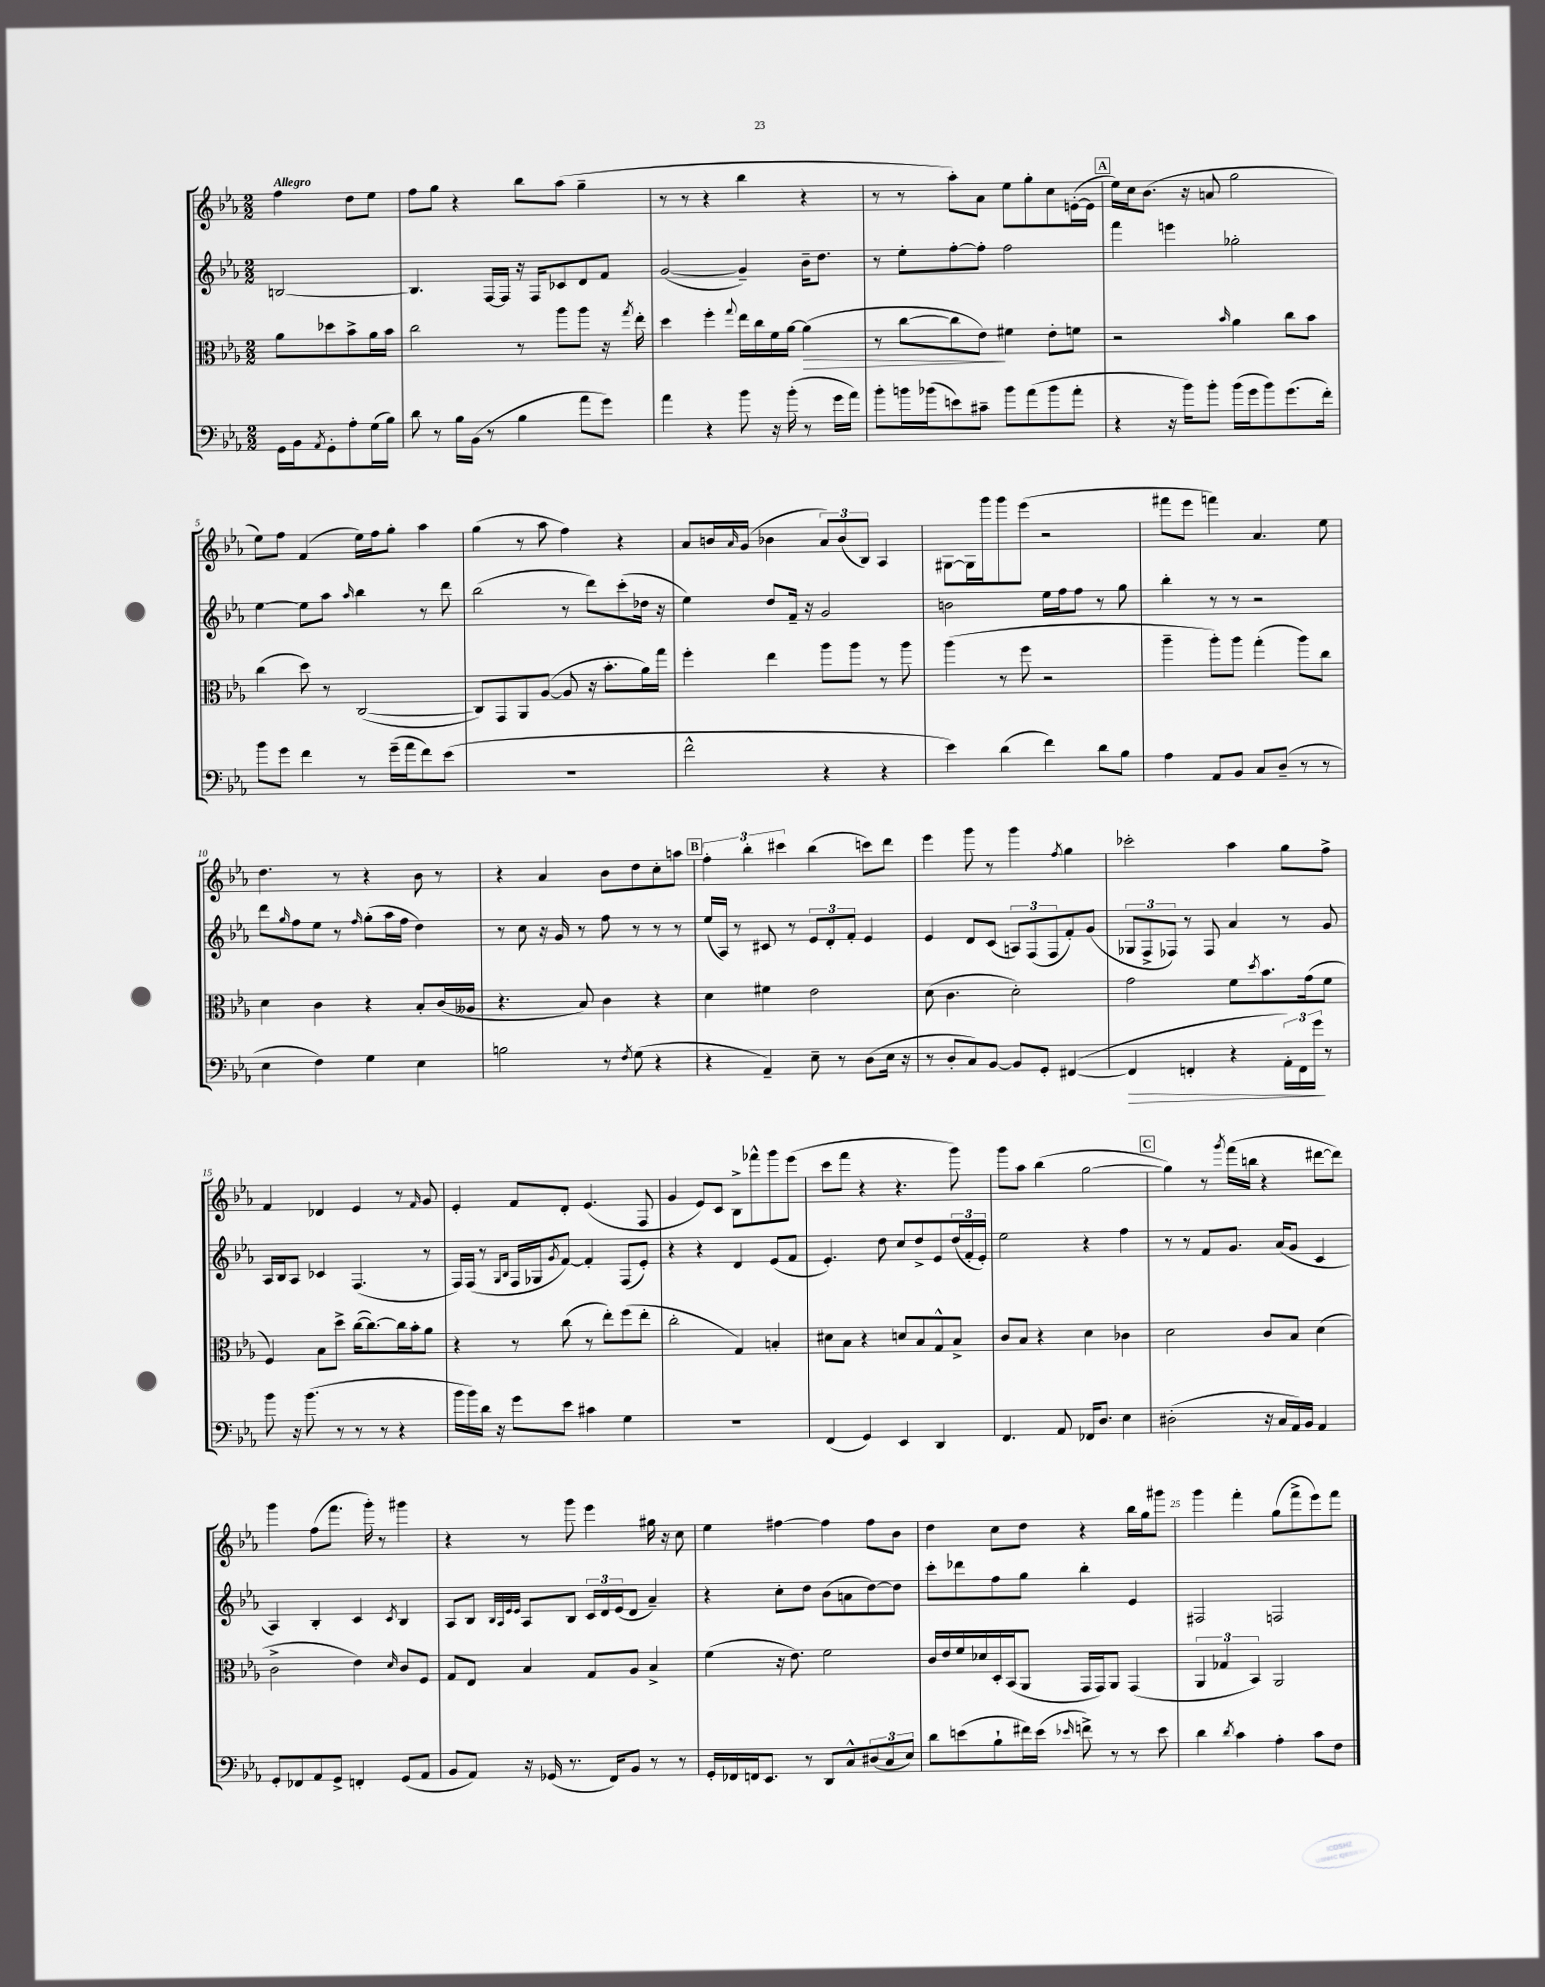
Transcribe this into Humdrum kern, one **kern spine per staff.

**kern	**kern	**kern	**kern
*staff4	*staff3	*staff2	*staff1
*clefF4	*clefC3	*clefG2	*clefG2
*k[b-e-a-]	*k[b-e-a-]	*k[b-e-a-]	*k[b-e-a-]
*M2/2	*M2/2	*M2/2	*M2/2
16GG\LL	8a-\L	[2B/	4ff\
16BB-\J	.	.	.
8qAA-/	.	.	.
8GG'\	8dd-\	.	.
8A-'\	8b-^\	.	8dd\L
(16G\L	16a-\L	.	8ee-\J
16B-\JJ)	16b-\JJ	.	.
=	=	=	=
8d\	2cc\	4.B/]	8ff\L
8r	.	.	8gg\J
16B-\LL	.	.	4r
(16BB-\JJ	.	.	.
8r	.	[16F/LL	.
.	.	16F/]JJ	.
4B-\	8r	16r	8bb-\L
.	.	16F/LK	.
.	8aa-\L	8c-/	(8aa-\J
8a-\L	8aa-\J	8d/	4gg~\
8g\J)	16r	8f/J	.
.	8qgg/	.	.
.	16ee-'\	.	.
=	=	=	=
4a-\	4dd\	([2g/	8r
.	.	.	8r
4r	4ff'\	.	4r
.	8qqgg/	.	.
8b-\	16ee-\LL	4g~/])	4bb-\
.	16cc\	.	.
16r	16f\	.	.
(16b-'\	[16a-\JJ	.	.
8r	(4a-\]	16b-~\LK	4r
.	.	8.dd\J	.
16g\LL	.	.	.
16a-\JJ)	.	.	.
=	=	=	=
8b-'\L	8r	8r	8r
16b\L	[8cc\L	8ee-'\L	8r
(16b-\J	.	.	.
8e\)	8cc\]	[8ff'\	8aa-'\L)
8c#~\J	8e-\J)	8ff'\]J	8a-\J
8b-\L	4f#\	2ff\	8ee-\L
(8a-\	.	.	8gg'\
8b-\	8e-'\L	.	8cc\
8a-'\J	8f\J	.	([16e'\L
.	.	.	16e\]JJ
=	=	=	=
4r	2r	4fff\	16ee-\LL)
.	.	.	16cc\J
.	.	.	(8.b-\J
16r	.	4eee\	.
16b-\LK)	.	.	16r
8b-'\J	.	.	8a/
.	16qqb-/	.	.
(16b-\LL	4a-\	2gg-'\	2gg\
16g\J	.	.	.
8b-\)	.	.	.
(8.g\	8cc\L	.	.
.	8b-\J	.	.
16f'\Jk)	.	.	.
=	=	=	=
8b-\L	(4cc\	[4ee-\	8ee-\L)
8g\J	.	.	8ff\J
4f\	8dd\)	8ee-\]L	(4f/
.	8r	8aa-\J	.
.	.	16qqaa-/	.
8r	([2C/	4bb-\	16ee-\LL)
.	.	.	16ff\J
(16g~\LL	.	.	8gg'\J
16a-\J	.	.	.
8f\)	.	8r	4aa-\
(8e-\J	.	8ddd\	.
=	=	=	=
1r	8C/]L)	(2bb-\	(4gg\
.	8GG/	.	.
.	8AA-/	.	8r
.	([8A-/J	.	8aa-\
.	8A-/]	8r	4ff\)
.	16r	8ddd\L)	.
.	8.b-'\L	.	.
.	.	(8ccc'\	4r
.	16a-\L)	16dd-\Jk	.
.	16gg\JJ	16r	.
=	=	=	=
2f^^\	4ff'\	4ee-\)	8a-/L
.	.	.	16b/L
.	.	.	16qqa-/
.	.	.	(16g/JJ
.	4ee-\	8dd/L	4b-\
.	.	16f~/Jk	.
.	.	16r	.
4r	8aa-\L	2g/	12a-/L)
.	.	.	(12b-/
.	8aa-\J	.	.
.	.	.	12B-/J)
4r	8r	.	4A-/
.	8aa-\	.	.
=	=	=	=
4e-\)	(4aa-\	2b\	[8G#\L
.	.	.	16G#\]L
.	.	.	16ggg\J
(4d\	8r	.	8ggg\
.	8ff\	.	(8eee-\J
4f\)	2r	16ee-\LL	2r
.	.	16ff\J	.
.	.	8ff\J	.
8d\L	.	8r	.
8B-\J	.	8gg\	.
=	=	=	=
4A-\	4aa-~\	4bb-'\	8fff#\L
.	.	.	8eee-\J
8AA-/L	8aa-'\L)	8r	4fff\)
8BB-/J	8aa-\J	8r	.
8C/L	(4gg'\	2r	4.a-/
(8D~/J	.	.	.
8r	8aa-\L)	.	.
8r	8cc\J	.	8ee-\
=	=	=	=
4E-\	4d\	8ddd\L	4.dd\
.	.	16qqgg/	.
.	.	8ff\	.
4F\)	4c\	8ee-\J	.
.	.	8r	8r
.	.	16qqff/	.
4G\	4r	(8gg'\L	4r
.	.	16aa-\L	.
.	.	16ff\JJ	.
4E-\	8B-'/L	4dd\)	8b-\
.	(16c/L	.	8r
.	16A--/JJ	.	.
=	=	=	=
2B\	4.r	8r	4r
.	.	8cc\	.
.	.	16r	4a-/
.	.	16g/	.
.	8B-/)	8r	.
8r	4c\	8ff\	8b-\L
8qF/	.	.	.
(8G\	.	8r	8dd\
4r	4r	8r	8cc'\
.	.	8r	8aa\J
=	=	=	=
4r	4d\	(16ee-/LL	6ff'\
.	.	16A-/JJ)	.
.	.	8r	.
.	.	.	6bb-'\
4AA-~/)	4f#\	8c#/	.
.	.	.	6ccc#\
.	.	8r	.
8E-~\	2e-\	12e-/L	(4bb-\
.	.	12d'/	.
8r	.	.	.
.	.	12f'/J	.
(8D\L	.	4e-/	8ccc\L)
16E-\Jk	.	.	8ddd\J
16r	.	.	.
=	=	=	=
8r	(8d\	4e-/	4eee-\
8D'/L	4.c\	.	.
8C/)	.	8d/L	8ggg\
[8BB-/J	.	(8c/J	8r
8BB-/]L	2d'\)	12A/L)	4ggg\
.	.	(12F/	.
8GG'/J	.	.	.
.	.	12F/	.
.	.	.	8qff/
([4FF#/	.	8f'/)	4gg\
.	.	(8g/J	.
=	=	=	=
4FF#/]	2g\	12G-/L	2ccc-'\
.	.	12F^/	.
.	.	12F-/J)	.
4FF'/	.	8r	.
.	.	8F-/	.
4r	8f\L	4a-/	4aa-\
.	8qdd/	.	.
.	8.b-\	.	.
24AA-'\LL)	.	8r	8gg\L
24FF\	.	.	.
.	(16g\k	.	.
24g\JJ	.	.	.
8r	8f\J	8g/	8ff^\J
=	=	=	=
8b-\	4F/)	16A-/LL	4f/
.	.	16B-/J	.
16r	.	8A-/J	.
(8.b-\	.	.	.
.	8B-\L	4c-/	4d-/
8r	8dd^\J	.	.
8r	([16cc\LK	(4.F/	4e-/
.	8.cc\_)	.	.
8r	.	.	.
4r	16cc\]L	.	8r
.	16b-'\J	.	.
.	.	.	16qqf/
.	8a-\J	8r	8g/
=	=	=	=
16b-\LL	4r	16F/LL)	4e-'/
16b-\)	.	(16F/JJ	.
16d\JJ	.	8r	.
16r	.	.	.
.	.	16qqG/LL	.
.	.	16qqB-/JJ	.
8g\L	8r	16F/LL	8f/L
.	.	16G-/J	.
.	.	8qg/	.
8e-\J	(8cc\	[8f/J)	8d'/J
4c#\	8r	4f'/]	(4.e-/
.	8ee-'\L)	.	.
4G\	(8ff\	(8F/L	.
.	8ee-'\J	8e-'/J)	8F/
=	=	=	=
1r	2cc'\	4r	4g/
.	.	4r	8e-/L)
.	.	.	8c/J
.	4G/)	4d/	8B-^\L
.	.	.	8fff-^^\
.	4B'/	(8e-/L	8ggg\
.	.	8f/J	(8eee-\J
=	=	=	=
(4FF/	8d#\L	4.e-'/)	8ccc\L
.	8B-\J	.	8fff\J
4GG/)	4r	.	4r
.	.	8dd\	.
4EE-/	8d/L	8cc/L	4.r
.	8B-/	8dd^/	.
4DD/	8G^^/	8e-/	.
.	8B-^/J	(24dd/L	8ggg\)
.	.	24f'/	.
.	.	24e-'/JJ)	.
=	=	=	=
4.FF/	8c/L	2ee-\	8ggg\L
.	8B-/J	.	8aa-\J
.	4r	.	(4bb-\
8AA-/	.	.	.
16FF-/LK	4d\	4r	[2gg\
8.D/J	.	.	.
4E-\	4c-\	4ff\	.
=	=	=	=
(2D#'\	2d\	8r	4gg\])
.	.	8r	.
.	.	8f/L	8r
.	.	.	8qggg/
.	.	8.g/J	(16fff\LL
.	.	.	16bb\JJ
16r	8c/L	.	4r
16C/LL	.	(16a-/LK	.
16AA-/)	8B-/J	8g/J	.
16BB-/JJ	.	.	.
4AA-/	(4d\	4c/	[8ddd#\L
.	.	.	8ddd#\]J)
=	=	=	=
8GG'/L	2c^\	4A-/)	4ggg\
8FF-/	.	.	.
8AA-/	.	4B-'/	(8ff\L
8GG^/J	.	.	8.fff\J
4FF'/	4e-\)	4c/	.
.	.	.	16ggg'\)
.	.	.	8r
.	16qqd/	8qc/	.
(8GG/L	8c/L	4B-/	4ggg#\
8AA-/J	8F/J	.	.
=	=	=	=
8BB-/L	8G/L	8A-/L	4r
8AA-/J)	8E-/J	8B-/J	.
.	.	32qqB-/LLL	.
.	.	32qqA-/	.
.	.	32qqe-/	.
.	.	32qqe-/JJJ	.
16r	4B-/	8A-/L	8r
(16GG-/	.	.	.
8.r	.	8B-/J	8ggg\
.	8G/L	24c/LL	4eee-\
.	.	24d/	.
16FF/LK)	.	.	.
.	.	(24e-/J	.
8BB-/J	8A-/J	8d/J	.
8r	4B-^/	4a-~/)	16gg#\
.	.	.	16r
8r	.	.	8cc\
=	=	=	=
16GG'/LL	(4f\	4r	4ee-\
16FF-/	.	.	.
16FF/J	.	.	.
8.EE-/J	.	.	.
.	16r	8cc'\L	[4ff#\
.	8.e-\)	.	.
8r	.	8dd\J	.
8DD/L	2f\	(8b-\L	4ff#\]
8C^^/	.	8a\	.
(12D#/	.	[8dd\)	8ff#\L
12C/	.	.	.
.	.	8dd\]J	8b-\J
12E-/J)	.	.	.
=	=	=	=
8d\L	16c/LL	8ccc'\L	4dd\
.	16e-/	.	.
(8e\	16f/	8ddd-\	.
.	16d-/	.	.
8B-`\	16D'/	8ff\	8cc\L
.	(16BB-/J	.	.
16f#\L)	8AA-/J	8gg\J	8dd\J
(16e\JJ	.	.	.
16qqe-/	.	.	.
8f^\)	16GG/LL	4bb-'\	4r
.	16GG/J)	.	.
8r	8AA-/J	.	.
8r	(4GG/	4e-/	16bb-\LL
.	.	.	16gg\J
8e-\	.	.	8ggg#\J
=	=	=	=
4d\	6AA-/	2F#/	4ggg\
.	6G-/	.	.
8qd/	.	.	.
4c\	.	.	4fff'\
.	6BB-/)	.	.
4A-'\	2AA-/	2F/	(8gg\L
.	.	.	8fff^\
8c\L	.	.	8eee-\)
8F\J	.	.	8fff\J
==	==	==	==
*-	*-	*-	*-
